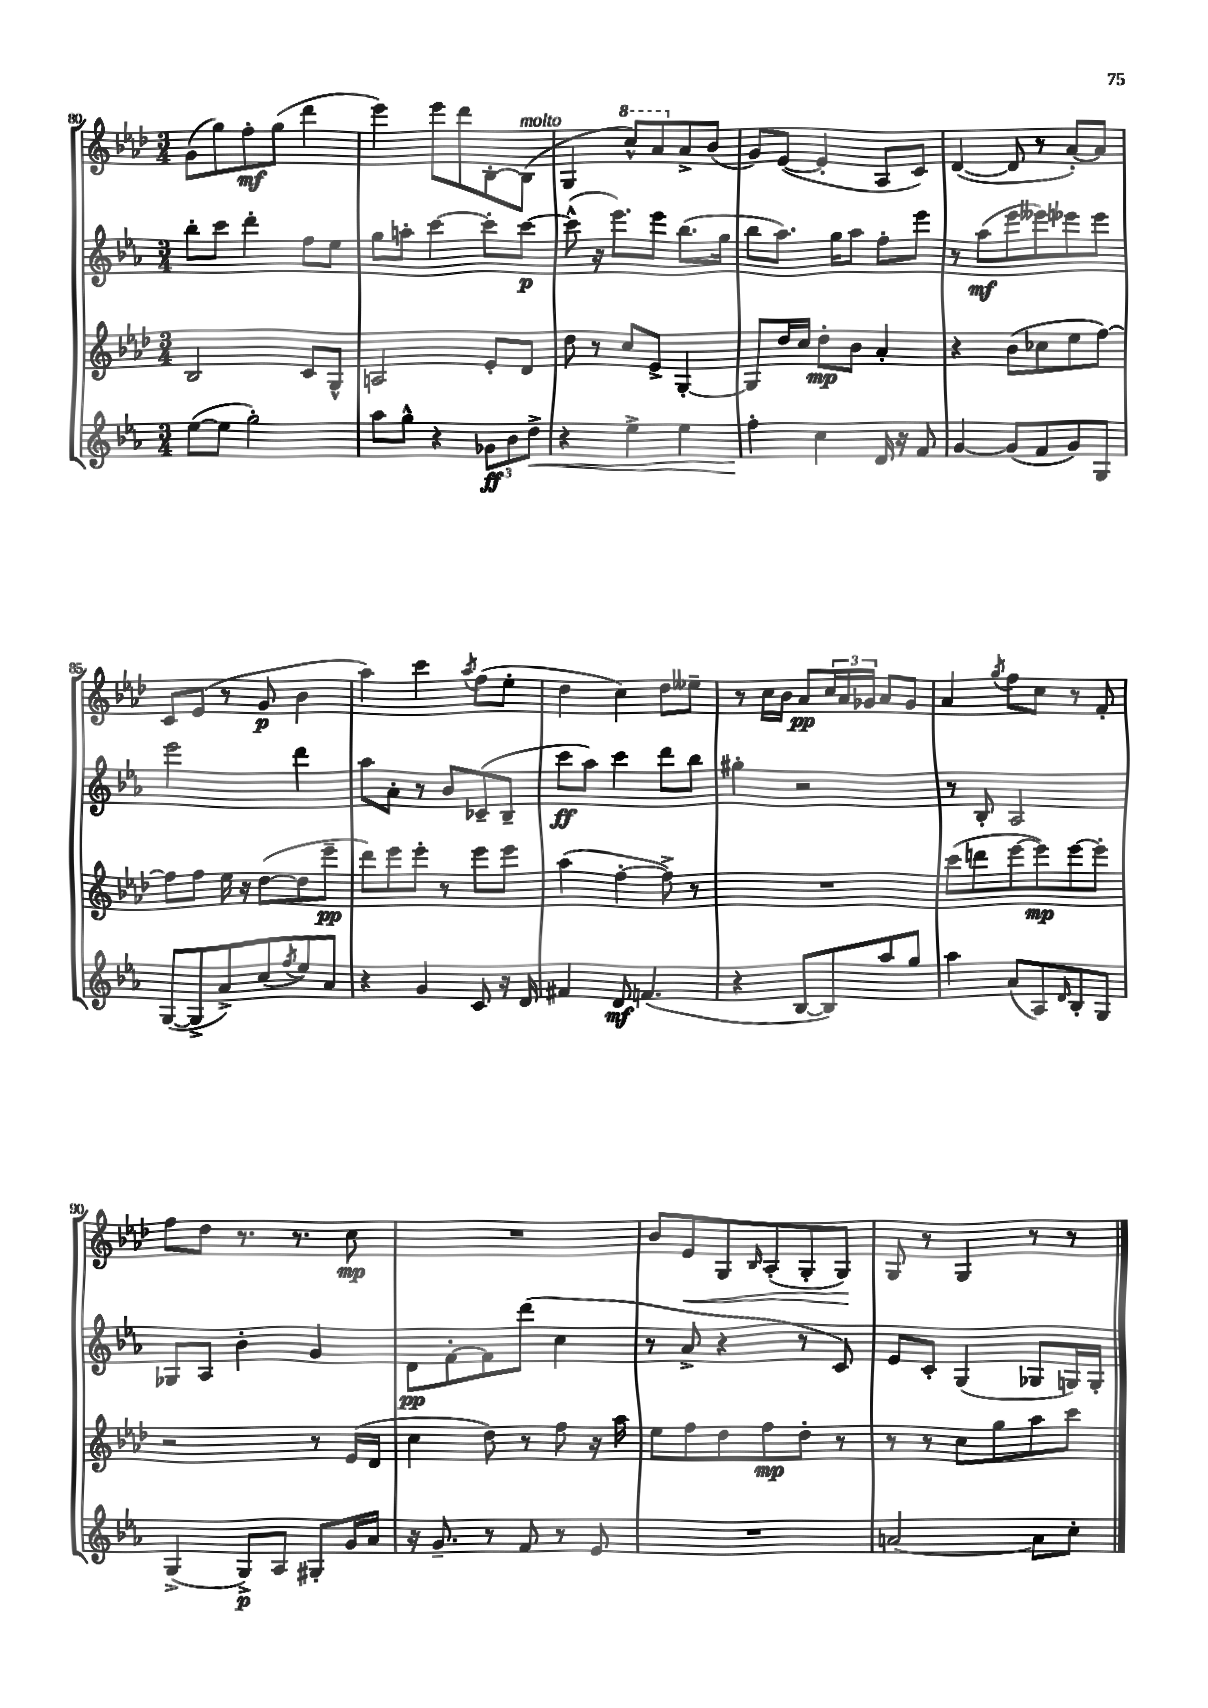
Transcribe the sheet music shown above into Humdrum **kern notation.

**kern	**dynam	**kern	**dynam	**kern	**dynam	**kern	**dynam
*part4	*part4	*part3	*part3	*part2	*part2	*part1	*part1
*staff4	*staff4	*staff3	*staff3	*staff2	*staff2	*staff1	*staff1
*clefG2	*	*clefG2	*	*clefG2	*	*clefG2	*
*k[b-e-a-]	*	*k[b-e-a-d-]	*	*k[b-e-a-]	*	*k[b-e-a-d-]	*
*M3/4	*	*M3/4	*	*M3/4	*	*M3/4	*
=80	=80	=80	=80	=80	=80	=80	=80
([8ee-\L	.	2B-/	.	8bb-'\L	.	(8g\L	.
8ee-\J]	.	.	.	8ccc\J	.	8gg\)	.
2gg'\)	.	.	.	4ddd'\	.	8ff'\	mf
.	.	.	.	.	.	(8gg\J	.
.	.	8c/L	.	8ff\L	.	4ddd-\	.
.	.	8G^^/J	.	8ee-\J	.	.	.
=81	=81	=81	=81	=81	=81	=81	=81
8aa-\L	.	2An/	.	8gg\L	.	4eee-\)	.
8gg^^\J	.	.	.	8aan'\J	.	.	.
4r	.	.	.	[4ccc\	.	8eee-\L	.
.	.	.	.	.	.	8ddd-\	.
12g-X\L	ff	8e-'/L	.	8ccc'\L]	.	[8B-'\	.
12b-\	.	.	.	.	.	.	.
!	!	!	!	!	!	!LO:TX:a:i:t=molto	!
.	.	8d-/J	.	[8ccc\J	p	(8B-\J]	.
!	!LO:HP:b	!	!	!	!	!	!
12dd^\J	<	.	.	.	.	.	.
=82	=82	=82	=82	=82	=82	=82	=82
4r	.	8dd-\	.	(8ccc^^\]	.	4G/	.
.	.	8r	.	16r	.	.	.
.	.	.	.	8.eee-\L)	.	.	.
*	*	*	*	*	*	*8va	*
4ee-^\	.	8cc/L	.	.	.	8ccc^^/L)	.
.	.	8e-^/J	.	8eee-\J	.	8aa-/	.
*	*	*	*	*	*	*X8va	*
4ee-\	.	[4G'/	.	(8.bb-\L	.	8a-^/	.
.	.	.	.	.	.	(8b-/J	.
.	.	.	.	16gg\Jk	.	.	.
=83	=83	=83	=83	=83	=83	=83	=83
4ff'\	.	8G/L]	.	8bb-\L	.	8g/L)	.
.	.	16dd-/L	.	8.aa-\J)	.	([8e-/J	.
.	.	16cc/JJ	.	.	.	.	.
4cc\	[	8dd-'\L	mp	.	.	4e-'/]	.
.	.	.	.	16gg\KL	.	.	.
.	.	8b-\J	.	8aa-\J	.	.	.
16d/	.	4a-'/	.	8ff'\L	.	8A-/L	.
16r	.	.	.	.	.	.	.
8f/	.	.	.	8eee-\J	.	8c/J)	.
=84	=84	=84	=84	=84	=84	=84	=84
[4g/	.	4r	.	8r	.	([4d-/	.
.	.	.	.	(8aa-\L	mf	.	.
(8g/L]	.	(8b-\L	.	8eee-\	.	8d-/]	.
8f/	.	8cc-X\	.	8eee--X\)	.	8r	.
8g/)	.	8ee-\	.	8eee-X\	.	[8a-'/L)	.
8G/J	.	[8ff\J)	.	8eee-\J	.	8a-/J]	.
!!LO:LB:g=z
=85	=85	=85	=85	=85	=85	=85	=85
([8G/L	.	8ff\L]	.	2eee-\	.	8c/L	.
8G^/]	.	8ff\J	.	.	.	(8e-/J	.
8a-^/)	.	16ee-\	.	.	.	8r	.
.	.	16r	.	.	.	.	.
(8cc/	.	([8dd-\L	.	.	.	8g/	p
8qff/	.	.	.	.	.	.	.
8ee-/)	.	8dd-\]	.	4ddd\	.	4b-\	.
8a-/J	.	8eee-~\J	pp	.	.	.	.
=86	=86	=86	=86	=86	=86	=86	=86
4r	.	8ddd-\L)	.	8aa-\L	.	4aa-\)	.
.	.	8eee-\	.	8a-'\J	.	.	.
4g/	.	8eee-'\J	.	8r	.	4ccc\	.
.	.	8r	.	8b-/L	.	.	.
.	.	.	.	.	.	8qaa-/	.
8c/	.	8eee-\L	.	(8c-X~/	.	(8ff\L	.
16r	.	8eee-\J	.	8B-~/J	.	8ee-'\J	.
16d/	.	.	.	.	.	.	.
=87	=87	=87	=87	=87	=87	=87	=87
4f#X/	.	(4aa-\	.	8ccc\L	ff	4dd-\	.
.	.	.	.	8aa-\J)	.	.	.
8d/	mf	[4ff'\	.	4ccc\	.	4cc\)	.
(4.fn/	.	.	.	.	.	.	.
.	.	8ff^\])	.	8ddd\L	.	8dd-\L	.
.	.	8r	.	8bb-\J	.	8ee--X~\J	.
=88	=88	=88	=88	=88	=88	=88	=88
4r	.	2.r	.	4gg#X'\	.	8r	.
.	.	.	.	.	.	16cc\LL	.
.	.	.	.	.	.	16b-\JJ	.
[8B-/L	.	.	.	2r	.	8a-/L	pp
8B-/])	.	.	.	.	.	24cc/L	.
.	.	.	.	.	.	24a-/	.
.	.	.	.	.	.	24g-X/JJ	.
8aa-/	.	.	.	.	.	8a-/L	.
8gg/J	.	.	.	.	.	8g-/J	.
=89	=89	=89	=89	=89	=89	=89	=89
4aa-\	.	(8ccc\L	.	8r	.	4a-/	.
.	.	8dddn\	.	8B-'/	.	.	.
.	.	.	.	.	.	8qgg/	.
(8a-/L	.	[8eee-\	.	2A-/	.	8ff\L	.
8A-/)	.	8eee-\])	mp	.	.	8cc\J	.
16qqd/	.	.	.	.	.	.	.
8B-'/	.	[8eee-\	.	.	.	8r	.
8G/J	.	8eee-'\J]	.	.	.	8f'/	.
!!LO:LB:g=z
=90	=90	=90	=90	=90	=90	=90	=90
(4G^/	.	2r	.	8G-X/L	.	8ff\L	.
.	.	.	.	8A-/J	.	8dd-\J	.
8G^/L)	p	.	.	4b-'\	.	8.r	.
8A-/J	.	.	.	.	.	.	.
.	.	.	.	.	.	8.r	.
8G#X'/L	.	8r	.	4g/	.	.	.
16g/L	.	(16e-/LL	.	.	.	8cc\	mp
16a-/JJ	.	16d-/JJ	.	.	.	.	.
=91	=91	=91	=91	=91	=91	=91	=91
16r	.	4cc\	.	8d\L	pp	2.r	.
8.g~/	.	.	.	.	.	.	.
.	.	.	.	[8f'\	.	.	.
8r	.	8dd-\)	.	8f\]	.	.	.
8f/	.	8r	.	(8ddd\J	.	.	.
8r	.	8ff\	.	4cc\	.	.	.
8e-/	.	16r	.	.	.	.	.
.	.	16aa-\	.	.	.	.	.
=92	=92	=92	=92	=92	=92	=92	=92
2.r	.	8ee-\L	.	8r	.	8b-/L	.
!	!	!	!	!	!	!	!LO:HP:b
.	.	8ff\	.	8a-^/	.	8e-/	<
.	.	8dd-\	.	4r	.	8G/	.
.	.	.	.	.	.	16qqB-/	.
.	.	8ff\	mp	.	.	(8A-'/	.
.	.	8dd-'\J	.	8r	.	8G'/	.
.	.	8r	.	8c/)	.	8G/J)	.
.	.	.	.	.	.	.	[
=93	=93	=93	=93	=93	=93	=93	=93
[2an/	.	8r	.	8e-/L	.	8G/	.
.	.	8r	.	8c'/J	.	8r	.
.	.	8cc\L	.	(4G/	.	4G/	.
.	.	8gg\	.	.	.	.	.
8a\L]	.	8aa-\	.	8G-X/L	.	8r	.
8cc'\J	.	8ccc\J	.	16Gn/L)	.	8r	.
.	.	.	.	16G'/JJ	.	.	.
==	==	==	==	==	==	==	==
*-	*-	*-	*-	*-	*-	*-	*-
